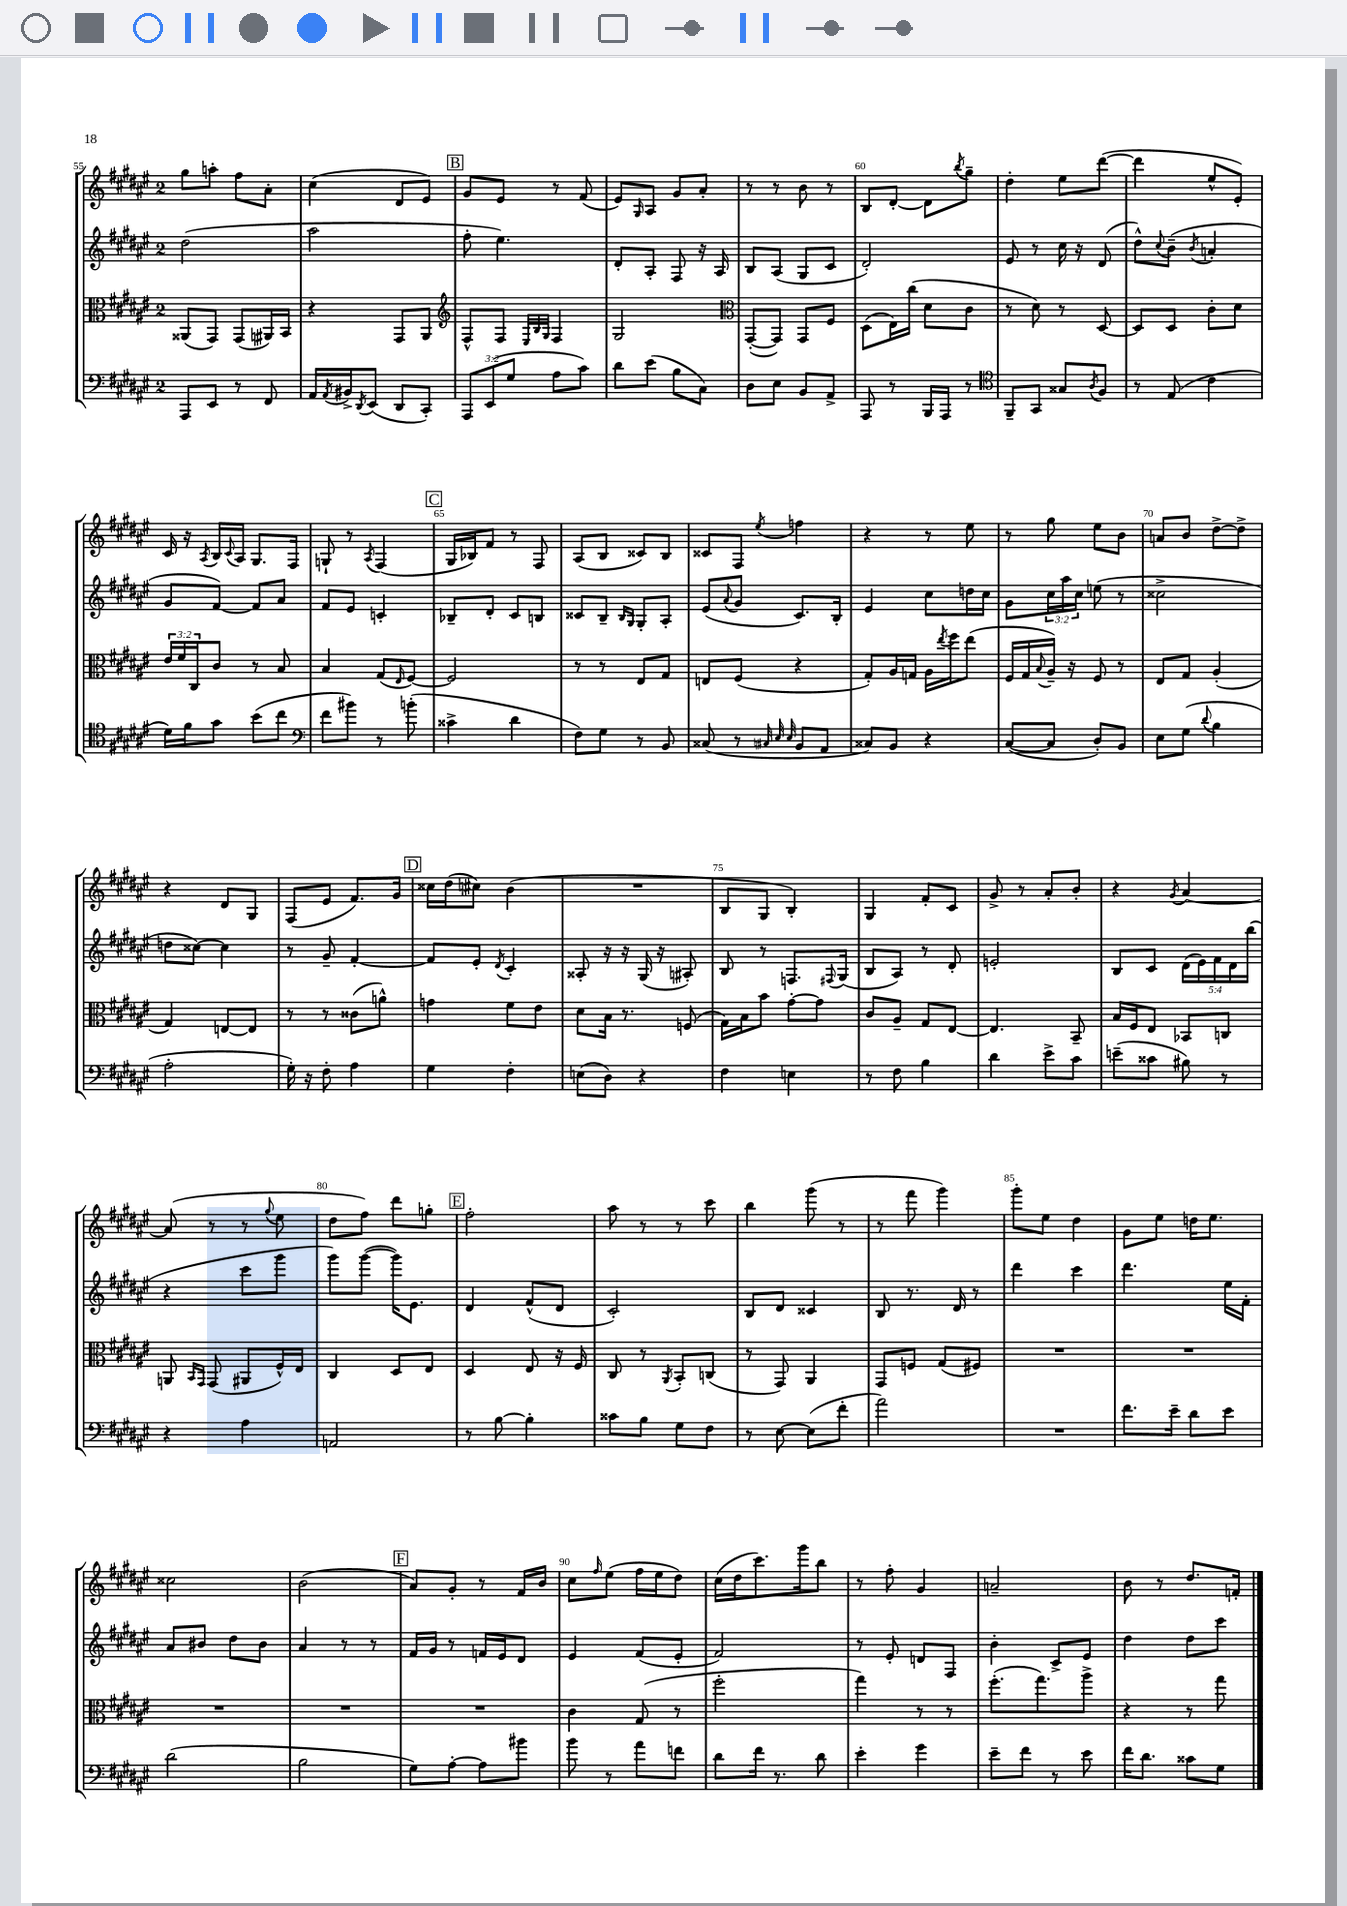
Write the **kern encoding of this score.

**kern	**kern	**kern	**kern
*part4	*part3	*part2	*part1
*staff4	*staff3	*staff2	*staff1
*clefF4	*clefC3	*clefG2	*clefG2
*k[f#c#g#d#a#e#]	*k[f#c#g#d#a#e#]	*k[f#c#g#d#a#e#]	*k[f#c#g#d#a#e#]
*M2/4	*M2/4	*M2/4	*M2/4
=55	=55	=55	=55
8AAA#/L	(8AA##X/L	(2dd#\	8gg#\L
8EE#/J	8GG#/J)	.	8aan'\J
8r	(8GG#/L	.	8ff#\L
8FF#/	16AA#X/L)	.	8a#'\J
.	16BB/JJ	.	.
=56	=56	=56	=56
16AA#/LL	4r	2aa#\	(4cc#\
8qAA#/	.	.	.
16BB#X^/J	.	.	.
8qDD#/	.	.	.
(8EE#/J	.	.	.
8DD#/L	8GG#/L	.	8d#/L
8CC#'/J)	8AA#/J	.	8e#/J)
!!LO:REH:place=s1:t=B
=57	=57	=57	=57
*	*clefG2	*	*
12AAA#/L	8F#^^/L	8ff#'\	8g#/L
(12EE#/	.	.	.
.	8F#/J	4.ee#\)	8e#/J
12G#/J	.	.	.
.	32qqE#/LLL	.	.
.	32qqB/	.	.
.	32qqG#/JJJ	.	.
8A#\L	4F#/	.	8r
8c#\J)	.	.	(8f#/
=58	=58	=58	=58
8d#\L	2G#/	8d#'/L	8e#/L)
.	.	.	16qqG#/
(8e#\J	.	8A#'/J	8A#/J
8B\L	.	8F#/	8g#/L
8C#\J)	.	16r	8a#'/J
.	.	16A#/	.
=59	=59	=59	=59
*	*clefC3	*	*
8D#\L	([8GG#'/L	8B/L	8r
8E#\J	8GG#/J])	(8A#/J	8r
8BB/L	8GG#/L	8G#/L	8b\
8AA#^/J	8F#/J	8c#/J	8r
=60	=60	=60	=60
8AAA#/	(8D#\L	2d#'/)	8B/L
8r	16E#\L)	.	[8d#'/J
.	(16cc#\JJ	.	.
16BBB/LL	8d#\L	.	8d#\L]
16AAA#/JJ	.	.	.
.	.	.	8qbb/
8r	8c#\J	.	8gg#~\J
=61	=61	=61	=61
*clefC4	*	*	*
8FF#~/L	8r	8e#/	4dd#'\
8GG#/J	8d#\)	8r	.
8G##X/L	8r	16cc#\	8ee#\L
.	.	16r	.
8qA#/	.	.	.
8F#/J	[8D#/	(8d#/	([8ddd#\J
=62	=62	=62	=62
8r	8D#/L]	8dd#^^\L)	4ddd#\]
.	.	8qqcc#/	.
(8E#/	8D#/J	(8b~\J	.
.	.	8qb/	.
4c#\	8c#'\L	4an'/	8ee#^^/L
.	8d#\J	.	8e#'/J)
!!LO:LB:g=z
=63	=63	=63	=63
16d#\LL)	24e#/LL	8g#/L	16c#/
.	24f#/	.	.
16f#\J	.	.	16r
.	24C#/J	.	.
.	.	.	8qA#/
8g#\J	8c#/J	[8f#/J)	16B/LL
.	.	.	8qqc#/
.	.	.	16A#/JJ
(8b\L	8r	8f#/L]	8.G#/L
8cc#\J	8B/	8a#/J	.
.	.	.	16F#/Jk
=64	=64	=64	=64
*clefF4	*	*	*
8f#\L	4B/	8f#/L	8Gn`/
8b#X\J)	.	8e#/J	8r
.	.	.	8qA#/
8r	(8G#/L	4cn'/	(4F#/
.	16qqE#/	.	.
(8bn'\	[8F#/J)	.	.
!!LO:REH:place=s1:t=C
=65	=65	=65	=65
4c##X^\	2F#/]	8B-X~/L	16G#/LL
.	.	.	16B-X/J)
.	.	8d#'/J	8f#/J
4d#\	.	8c#/L	8r
.	.	8Bn/J	8F#/
=66	=66	=66	=66
8F#\L)	8r	8c##X/L	(8A#/L
8G#\J	8r	8B~/J	8B/J
.	.	16qqB/LL	.
.	.	16qqG#/JJ	.
8r	8E#/L	8G#'/L	8c##X/L)
8BB/	8G#/J	8A#'/J	8B/J
=67	=67	=67	=67
(8C##X/	8En/L	(8e#/L	8c##X/L
.	.	8qqa#/	.
8r	(8F#/J	8g#/J	8F#/J
32qqC#X/	.	.	.
32qqE#/	.	.	.
32qqE#/	.	.	8qee#/
8BB/L	4r	8.c#/L)	4ffn\
8AA#/J	.	.	.
.	.	16B'/Jk	.
=68	=68	=68	=68
8C##X/L)	8G#'/L)	4e#/	4r
8BB/J	16A#/L	.	.
.	16Gn/JJ	.	.
4r	16A#\LL	8cc#\L	8r
.	8qee#/	.	.
.	16ff#\J	.	.
.	(8ee#\J	16ddn\L	8ee#\
.	.	16cc#\JJ	.
=69	=69	=69	=69
([8C#/L	16F#/LL	8g#\L	8r
.	16G#/	.	.
.	8qqB/	.	.
8C#/J]	16A#~/JJ)	24cc#\L	8gg#\
.	.	24aa#\	.
.	16r	.	.
.	.	24cc#\JJ	.
8D#'/L)	8F#/	(8een\	8ee#\L
8BB/J	8r	8r	8b\J
=70	=70	=70	=70
8E#\L	8E#/L	2cc##X^\	8an/L
(8G#\J	8G#/J	.	8b/J
8qqd#/	.	.	.
4B\	(4A#'/	.	[8dd#^\L
.	.	.	8dd#^\J]
!!LO:LB:g=z
=71	=71	=71	=71
2A#'\	4G#/)	8ddn\L	4r
.	.	[8cc##X\J)	.
.	[8En/L	4cc##\]	8d#/L
.	8E/J]	.	8G#/J
=72	=72	=72	=72
16G#'\)	8r	8r	(8F#/L
16r	.	.	.
8F#'\	8r	8g#~/	8e#/J
4A#\	(8c##X\L	[4f#'/	8.f#/L)
.	8an^^\J)	.	.
.	.	.	16g#/Jk
!!LO:REH:place=s1:t=D
=73	=73	=73	=73
4G#\	4gn\	8f#/L]	16cc##X\LL
.	.	.	(16dd#\J
.	.	8e#'/J	8cc#X\J)
.	.	8qd#/	.
4F#'\	8f#\L	4c#'/	(4b\
.	8e#\J	.	.
=74	=74	=74	=74
(8En\L	8d#\L	8A##X'/	2r
8D#\J)	16B\Jk	16r	.
.	8.r	16r	.
4r	.	(16G#/	.
.	.	16r	.
.	(8Fn/	8A#X'/)	.
=75	=75	=75	=75
4F#\	16G#\LL)	8B/	8B/L
.	16B\J	.	.
.	8b\J	8r	8G#/J
4En\	[8g#'\L	8.Fn/L	4B'/)
.	8g#\J]	.	.
.	.	8qqF#X/	.
.	.	(16G#/Jk	.
=76	=76	=76	=76
8r	8c#/L	8B/L	4G#/
8F#\	8A#~/J	8A#/J)	.
4B\	8G#/L	8r	8f#'/L
.	[8E#/J	8d#'/	8c#/J
=77	=77	=77	=77
4d#\	4.E#/]	2en'/	8g#^/
.	.	.	8r
8e#^\L	.	.	8a#'/L
8c#\J	8BB~/	.	8b'/J
=78	=78	=78	=78
(8en~\L	16B/LL	8B/L	4r
.	16F#/J	.	.
8c##X\J	8E#/J	8c#/J	.
.	.	.	8qg#/
8B#X\)	8BB-X/L	(20d#\LL	[4a#/
.	.	20e#\)	.
.	.	20f#\	.
8r	8Cn/J	.	.
.	.	20d#\	.
.	.	(20bb\JJ	.
!!LO:LB:g=z
=79	=79	=79	=79
4r	8AAn/	4r	(8a#/]
.	16qqBB/LL	.	.
.	16qqGG#/JJ	.	.
.	(8GG#/	.	8r
4A#\	8AA#X/L	8ccc#\L	8r
.	.	.	8qqgg#/
.	16F#^^/L)	8ggg#\J	8ee#\
.	16E#/JJ	.	.
=80	=80	=80	=80
2AAn/	4C#/	8ggg#\L)	8dd#\L
.	.	([8ggg#\J	8ff#\J)
.	8D#/L	16ggg#\KL])	8ddd#\L
.	.	8.e#\J	.
.	8E#/J	.	8ggn'\J
!!LO:REH:place=s1:t=E
=81	=81	=81	=81
8r	4D#/	4d#/	2ff#'\
[8B\	.	.	.
4B'\]	8E#/	(8f#^^/L	.
.	16r	8d#/J	.
.	16F#/	.	.
=82	=82	=82	=82
8c##X\L	8C#/	2c#'/)	8aa#\
8B\J	8r	.	8r
.	8qAA#/	.	.
8G#\L	8BB'/L	.	8r
8F#\J	(8Cn/J	.	8ccc#\
=83	=83	=83	=83
8r	8r	8B/L	4bb\
[8E#\	8GG#/)	8d#/J	.
(8E#\L]	4AA#/	4c##X/	(8ggg#\
8f#'\J	.	.	8r
=84	=84	=84	=84
2a#\)	8GG#/L	8B/	8r
.	8Fn/J	8.r	8fff#\
.	(8G#/L	.	4ggg#\)
.	.	16d#/	.
.	8F#X/J)	8r	.
=85	=85	=85	=85
2r	2r	4ddd#\	8ggg#'\L
.	.	.	8ee#\J
.	.	4ccc#\	4dd#\
=86	=86	=86	=86
8.f#\L	2r	4.ddd#\	8g#\L
.	.	.	8ee#\J
16e#~\Jk	.	.	.
8d#\L	.	.	16ddn\KL
.	.	.	8.ee#\J
8e#\J	.	16ee#\LL	.
.	.	16f#'\JJ	.
!!LO:LB:g=z
=87	=87	=87	=87
(2d#\	2r	8a#/L	2cc##X\
.	.	8b#X/J	.
.	.	8dd#\L	.
.	.	8b#\J	.
=88	=88	=88	=88
2B\	2r	4a#/	(2b\
.	.	8r	.
.	.	8r	.
!!LO:REH:place=s1:t=F
=89	=89	=89	=89
8G#\L)	2r	16f#/LL	8a#/L)
.	.	16g#/JJ	.
[8A#'\J	.	8r	8g#'/J
8A#\L]	.	16fn/LL	8r
.	.	16e#/J	.
8b#X\J	.	8d#/J	16f#/LL
.	.	.	16b/JJ
=90	=90	=90	=90
8b\	4c#\	4e#/	8cc#\L
.	.	.	16qqff#/
8r	.	.	(8ee#\J
8a#\L	(8G#/	(8f#/L	16ff#\LL
.	.	.	16ee#\J
8fn\J	8r	8e#'/J	8dd#\J)
=91	=91	=91	=91
8d#\L	2ff#'\	2f#/)	(16cc#\LL
.	.	.	16dd#\J
16f#\Jk	.	.	8.ccc#\)
8.r	.	.	.
.	.	.	16ggg#\k
8d#\	.	.	8bb\J
=92	=92	=92	=92
4e#'\	4gg#\)	8r	8r
.	.	8e#'/	8ff#'\
4g#\	8r	8dn/L	4g#/
.	8r	8F#/J	.
=93	=93	=93	=93
8e#~\L	(8.ff#'\L	4b'\	2an~/
8f#\J	.	.	.
.	8.gg#\)	.	.
8r	.	8c#^/L	.
8e#\	8aa#^\J	8e#/J	.
=94	=94	=94	=94
16f#\KL	4r	4dd#\	8b\
8.d#\J	.	.	.
.	.	.	8r
8c##X\L	8r	8dd#\L	8.dd#/L
8G#\J	8gg#\	8ccc#\J	.
.	.	.	16fn'/Jk
==	==	==	==
*-	*-	*-	*-
